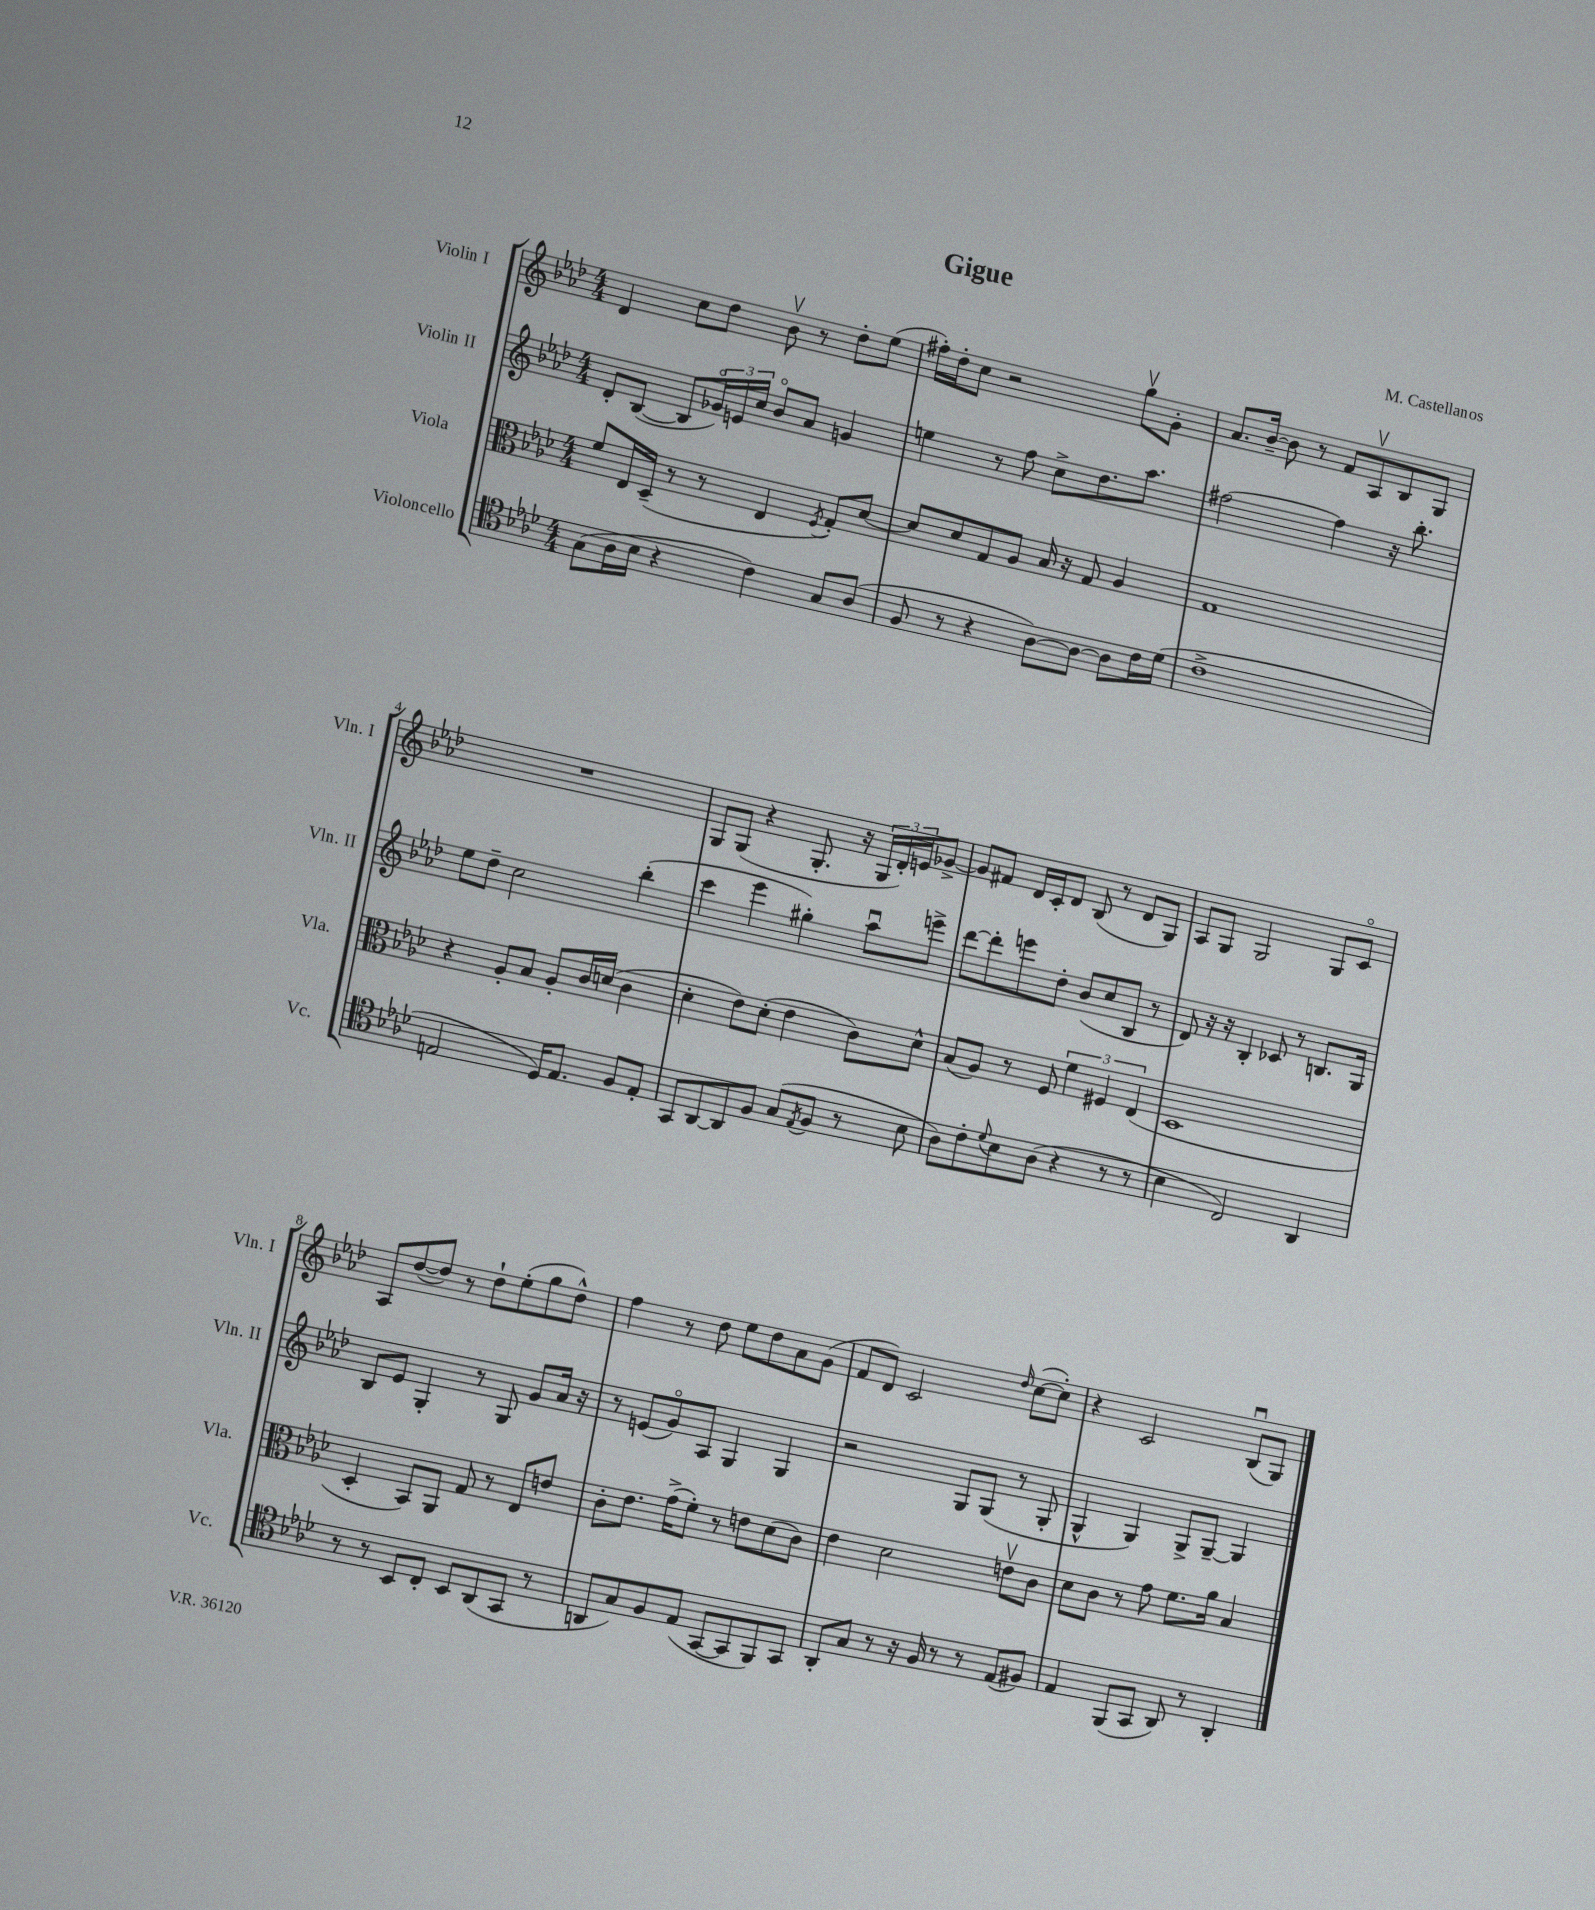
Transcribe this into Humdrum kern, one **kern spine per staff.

**kern	**kern	**kern	**kern
*staff4	*staff3	*staff2	*staff1
*clefC4	*clefC3	*clefG2	*clefG2
*k[b-e-a-d-]	*k[b-e-a-d-]	*k[b-e-a-d-]	*k[b-e-a-d-]
*M4/4	*M4/4	*M4/4	*M4/4
(8G\L	8f/L	8d-'/L	4d-/
16A-\L	16E-/L	([8B-/J	.
16B-\JJ	(16D-~/JJ	.	.
4r	8r	8B-/]L	8cc\L
.	8r	24g-o/L)	8dd-\J
.	.	24e/	.
.	.	24cc/JJ	.
4c\)	4E-/	8b-o/L	8b-v\
.	.	8a-/J	8r
.	8qF/	.	.
8G/L	8G'/L)	4g/	8dd-'\L
(8A-/J	[8d-/J	.	(8ee-\J
=	=	=	=
8F/	8d-/]L	4ee\	16ff#'\LL)
.	.	.	16dd-'\J
8r	8d-/	.	8cc\J
4r	8G/	8r	2r
.	8A-/J	8ff\	.
[8A-\L)	16B-/	8cc^\L	.
.	16r	.	.
8A-\_J	8G/	8.dd-\	.
8A-\]L	4A-/	.	8ggv\L
.	.	8.aa-\J	.
16c\L	.	.	8g'\J
(16d-\JJ	.	.	.
=	=	=	=
1c^	1G	[2ff#\	8.a-/L
.	.	.	[16b-~/Jk
.	.	.	8b-\]
.	.	.	8r
.	.	4ff#\]	8f/L
.	.	.	8A-v/
.	.	16r	8B-/
.	.	8.bb-'\	.
.	.	.	8G/J
=	=	=	=
2E/	4r	8ee-\L	1r
.	.	8dd-~\J	.
.	8A-'/L	2cc\	.
.	8B-/J	.	.
16D-/LK)	8A-'/L	.	.
8.E/J	.	.	.
.	16c/L	.	.
.	(16d/JJ	.	.
8F/L	4c\	(4bb-'\	.
8E'/J	.	.	.
=	=	=	=
8GG/L	4d-'\	4ccc\	8G/L
[8AA-/	.	.	(8G/J
8AA-/]	8e-\L)	4eee-\	4r
8F/J	(8d-'\J	.	.
(8G/L	4e-\	4gg#'\)	8.G'/
8qE-/	.	.	.
8F/J	.	.	.
.	.	.	16r
8r	8c\L)	8aa-u\L	24G/LL
.	.	.	24d-'/)
.	.	.	24e/J
8B-\	8d-^^\J	8eee^\J	[8g-^/J
=	=	=	=
8A-\L)	(8B-/L	[8ddd-\L	8g-/]L
8c'\	8A-/J)	8ddd-'\]	8f#/J
8qqd-/	.	.	.
8B-\	8r	8eee\	16d-/LL
.	.	.	16c'/J
(8A-\J	8F/	8dd-'\J	8d-/J
4r	6f\	(8b-/L	(8B-/
.	.	8cc/	8r
.	6F#/	.	.
8r	.	8B-/J	8d-/L
.	(6E-/	.	.
8r	.	8r	8G/J)
=	=	=	=
4B-\	1D-	8d-/)	8A-/L
.	.	16r	8G/J
.	.	16r	.
2C/)	.	4B-'/	2G/
.	.	8c-/	.
.	.	8r	.
4AA-/	.	8.B/L	8G/L
.	.	.	8co/J
.	.	16G/Jk	.
=	=	=	=
8r	4D-'/	8B-/L	8A-/L
8r	.	8e-/J	([8dd-/
8BB-/L	8BB-/L)	4G'/	8dd-/]J)
8C'/J	8AA-/J	.	8r
8BB-/L	8G/	8r	8dd-`\L
(8AA-/	8r	8G/	(8ee-'\
8GG/J	8E-/L	8g/L	8gg\
8r	8e/J	16a-/Jk	8dd-^^\J)
.	.	16r	.
=	=	=	=
8AA/L	8c'\L	8r	4ff\
8G/)	8.e-\J	(8e/L	.
8F/	.	8go/)	8r
.	(16g^\LK	.	.
(8E-/J	8f'\J)	8A-/J	8dd-\
[8GG/L	8r	4G/	8ee-\L
8GG/]	8e\L	.	8dd-\
8FF/)	(8d-\	4G/	8a-\
8GG/J	8c\J)	.	(8g\J
=	=	=	=
8AA-'/L	4e-\	2r	8f/L
8G/J	.	.	8d-/J)
8r	2d-\	.	2c/
16r	.	.	.
16F/	.	.	.
8r	.	8G/L	.
8r	.	(8G/J	.
.	.	.	16qqdd-/
(8E-/L	8ev\L	8r	([8cc\L
8F#/J)	8c\J	8G'/	8cc'\]J)
=	=	=	=
4E-/	8d-\L	4G^^/	4r
.	8c\J	.	.
(8FF/L	8r	4G/)	2c/
8GG/J	8g\	.	.
8AA-/)	8.f\L	8G^/L	.
8r	.	[8G~/J	.
.	16a-\Jk	.	.
4AA-'/	4B-/	4G/]	(8B-u/L
.	.	.	8G/J)
==	==	==	==
*-	*-	*-	*-
